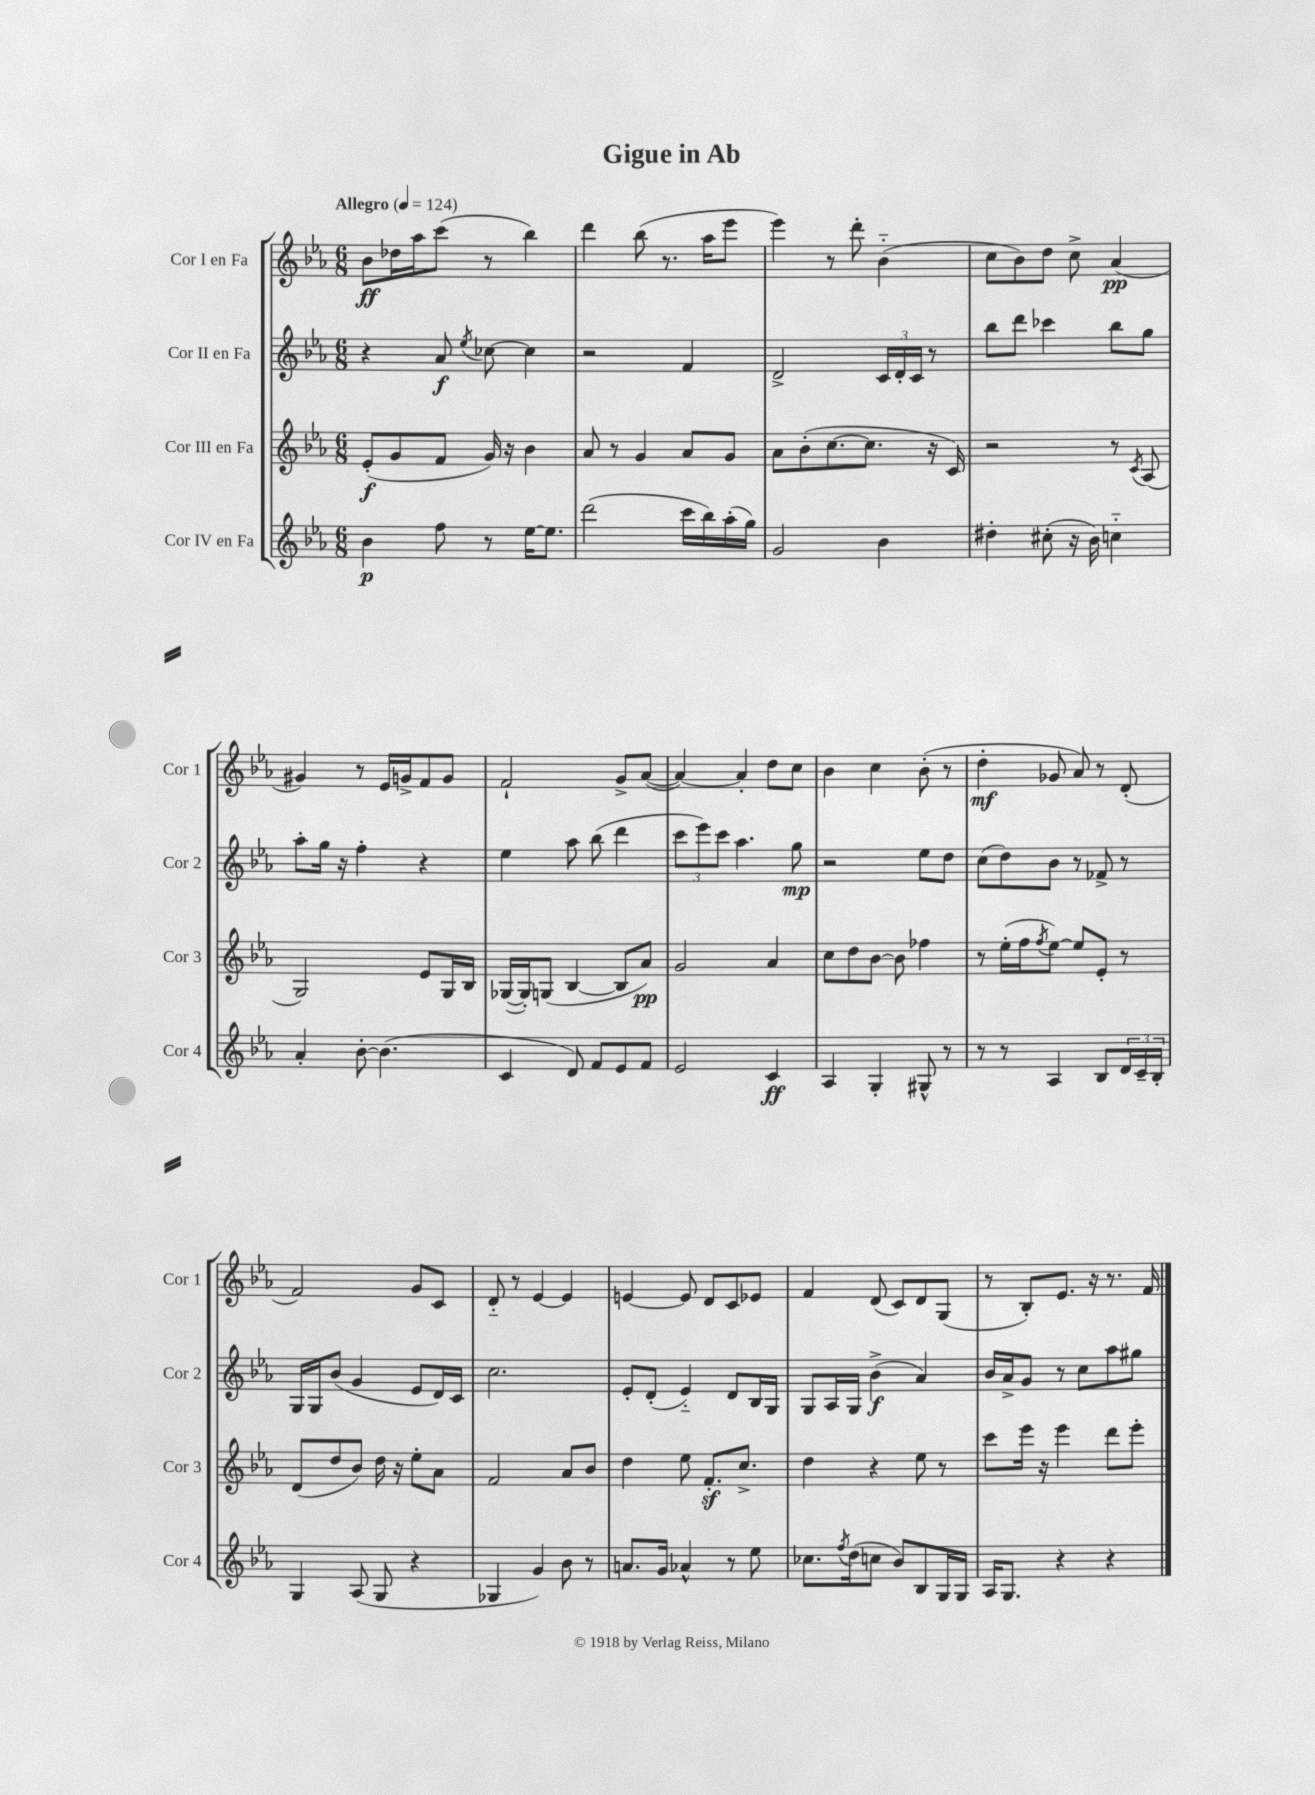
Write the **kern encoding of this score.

**kern	**dynam	**kern	**dynam	**kern	**dynam	**kern	**dynam
*part4	*part4	*part3	*part3	*part2	*part2	*part1	*part1
*staff4	*staff4	*staff3	*staff3	*staff2	*staff2	*staff1	*staff1
*I"Cor IV en Fa	*	*I"Cor III en Fa	*	*I"Cor II en Fa	*	*I"Cor I en Fa	*
*I'Cor 4	*	*I'Cor 3	*	*I'Cor 2	*	*I'Cor 1	*
*clefG2	*	*clefG2	*	*clefG2	*	*clefG2	*
*k[b-e-a-]	*	*k[b-e-a-]	*	*k[b-e-a-]	*	*k[b-e-a-]	*
*M6/8	*	*M6/8	*	*M6/8	*	*M6/8	*
*MM124	*	*MM124	*	*MM124	*	*MM124	*
=1	=1	=1	=1	=1	=1	=1	=1
!	!	!	!	!	!	!LO:TX:a:B:t=Allegro	!
4b-\	p	(8e-'/L	f	4r	.	8b-\L	ff
.	.	8g/	.	.	.	16dd-X\L	.
.	.	.	.	.	.	16aa-\J	.
8ff\	.	8f/J	.	8a-/	f	(8ccc\J	.
.	.	.	.	8qee-/	.	.	.
8r	.	16g/)	.	[8cc-X\	.	8r	.
.	.	16r	.	.	.	.	.
[16ee-\KL	.	4b-\	.	4cc-\]	.	4bb-\)	.
8.ee-\J]	.	.	.	.	.	.	.
=2	=2	=2	=2	=2	=2	=2	=2
(2ddd\	.	8a-/	.	2r	.	4ddd\	.
.	.	8r	.	.	.	.	.
.	.	4g/	.	.	.	(8bb-\	.
.	.	.	.	.	.	8.r	.
16ccc\LL	.	8a-/L	.	4f/	.	.	.
16bb-\)	.	.	.	.	.	16aa-\KL	.
(16aa-'\	.	8g/J	.	.	.	8eee-\J	.
16gg\JJ)	.	.	.	.	.	.	.
=3	=3	=3	=3	=3	=3	=3	=3
2g/	.	8a-\L	.	2d^/	.	4eee-\)	.
.	.	(8b-'\	.	.	.	.	.
.	.	[8.cc\	.	.	.	8r	.
.	.	.	.	.	.	8ddd'\	.
.	.	8.cc\J]	.	.	.	.	.
4b-\	.	.	.	24c/LL	.	(4b-\	.
.	.	.	.	24d'/	.	.	.
.	.	.	.	24c/JJ	.	.	.
.	.	16r	.	8r	.	.	.
.	.	16c/)	.	.	.	.	.
=4	=4	=4	=4	=4	=4	=4	=4
4dd#X'\	.	2r	.	8bb-\L	.	8cc\L	.
.	.	.	.	8ddd\J	.	8b-\)	.
(8cc#X'\	.	.	.	4ccc-X\	.	8dd\J	.
16r	.	.	.	.	.	8cc^\	.
16b-\)	.	.	.	.	.	.	.
4ccn\	.	8r	.	8bb-\L	.	(4a-/	pp
.	.	8qc/	.	.	.	.	.
.	.	(8A-/	.	8gg\J	.	.	.
!!LO:LB:g=z
=5	=5	=5	=5	=5	=5	=5	=5
4a-'/	.	2G/)	.	8aa-'\L	.	4g#X/)	.
.	.	.	.	16gg\Jk	.	.	.
.	.	.	.	16r	.	.	.
[8b-'\	.	.	.	4ff'\	.	8r	.
(4.b-\]	.	.	.	.	.	16e-/LL	.
.	.	.	.	.	.	16gn^/J	.
.	.	8e-/L	.	4r	.	8f/	.
.	.	16G/L	.	.	.	8g/J	.
.	.	16B-/JJ	.	.	.	.	.
=6	=6	=6	=6	=6	=6	=6	=6
4c/	.	([16G-X/LL	.	4ee-\	.	2f`/	.
.	.	16G-'/J])	.	.	.	.	.
.	.	(8Gn/J	.	.	.	.	.
8d/)	.	[4B-/	.	8aa-\	.	.	.
8f/L	.	.	.	(8bb-\	.	.	.
8e-/	.	8B-/L]	.	4ddd\	.	8g^/L	.
8f/J	.	8a-/J)	pp	.	.	([8a-/J	.
=7	=7	=7	=7	=7	=7	=7	=7
2e-/	.	2g/	.	12ccc\L	.	4a-/_)	.
.	.	.	.	12eee-\)	.	.	.
.	.	.	.	12ccc\J	.	.	.
.	.	.	.	4.aa-\	.	4a-'/]	.
4c/	ff	4a-/	.	.	.	8dd\L	.
.	.	.	.	8gg\	mp	8cc\J	.
=8	=8	=8	=8	=8	=8	=8	=8
4A-/	.	8cc\L	.	2r	.	4b-\	.
.	.	8dd\	.	.	.	.	.
4G'/	.	[8b-\J	.	.	.	4cc\	.
.	.	8b-\]	.	.	.	.	.
8G#X^^/	.	4ff-X\	.	8ee-\L	.	(8b-'\	.
8r	.	.	.	8dd\J	.	8r	.
=9	=9	=9	=9	=9	=9	=9	=9
8r	.	8r	.	(8cc\L	.	4dd'\	mf
8r	.	(16ee-'\LL	.	8dd\)	.	.	.
.	.	16ff\J	.	.	.	.	.
.	.	8qff/	.	.	.	.	.
4A-/	.	[8ee-\J)	.	8b-\J	.	8g-X/	.
.	.	8ee-/L]	.	8r	.	8a-/)	.
8B-/L	.	8e-'/J	.	8f-X^/	.	8r	.
24d/L	.	8r	.	8r	.	(8d'/	.
24c~/	.	.	.	.	.	.	.
24B-'/JJ	.	.	.	.	.	.	.
!!LO:LB:g=z
=10	=10	=10	=10	=10	=10	=10	=10
4G/	.	(8d/L	.	16G/LL	.	2f/)	.
.	.	.	.	16G/J	.	.	.
.	.	8dd/	.	(8b-/J	.	.	.
(8A-/	.	8b-/J)	.	4g/	.	.	.
8G/	.	16dd\	.	.	.	.	.
.	.	16r	.	.	.	.	.
4r	.	8ee-'\L	.	8e-/L	.	8g/L	.
.	.	8a-\J	.	16d/L)	.	8c/J	.
.	.	.	.	16c/JJ	.	.	.
=11	=11	=11	=11	=11	=11	=11	=11
4G-X/	.	2f/	.	2.cc\	.	8d/	.
.	.	.	.	.	.	8r	.
4g/)	.	.	.	.	.	[4e-/	.
8b-\	.	8a-/L	.	.	.	4e-/]	.
8r	.	8b-/J	.	.	.	.	.
=12	=12	=12	=12	=12	=12	=12	=12
8.an/L	.	4dd\	.	8e-'/L	.	[4en/	.
.	.	.	.	(8d'/J	.	.	.
16g/Jk	.	.	.	.	.	.	.
4a-X^^/	.	8ee-\	.	4e-/)	.	8e/]	.
.	.	8.fz'/L	.	.	.	8d/L	.
8r	.	.	.	8d/L	.	8c/	.
.	.	8.cc^/J	.	.	.	.	.
8ee-\	.	.	.	16B-/L	.	8e-X/J	.
.	.	.	.	16G/JJ	.	.	.
=13	=13	=13	=13	=13	=13	=13	=13
8.cc-X\L	.	4dd\	.	8G/L	.	4f/	.
.	.	.	.	16A-/L	.	.	.
8qff/	.	.	.	.	.	.	.
(16dd\k	.	.	.	16G/JJ	.	.	.
8ccn\J	.	4r	.	(4b-^\	f	(8d/	.
8b-/L)	.	.	.	.	.	8c/L)	.
8B-/	.	8ee-\	.	4a-/)	.	8d/	.
16G/L	.	8r	.	.	.	(8G/J	.
16G/JJ	.	.	.	.	.	.	.
=14	=14	=14	=14	=14	=14	=14	=14
16A-/KL	.	8ccc\L	.	16b-/LL	.	8r	.
8.G/J	.	.	.	16a-^/J	.	.	.
.	.	16eee-\Jk	.	8g/J	.	8B-'/L)	.
.	.	16r	.	.	.	.	.
4r	.	4eee-\	.	8r	.	8.e-/J	.
.	.	.	.	8cc\L	.	.	.
.	.	.	.	.	.	16r	.
4r	.	8ddd\L	.	8aa-\	.	8.r	.
.	.	8eee-'\J	.	8gg#X\J	.	.	.
.	.	.	.	.	.	16f/	.
==	==	==	==	==	==	==	==
*-	*-	*-	*-	*-	*-	*-	*-
